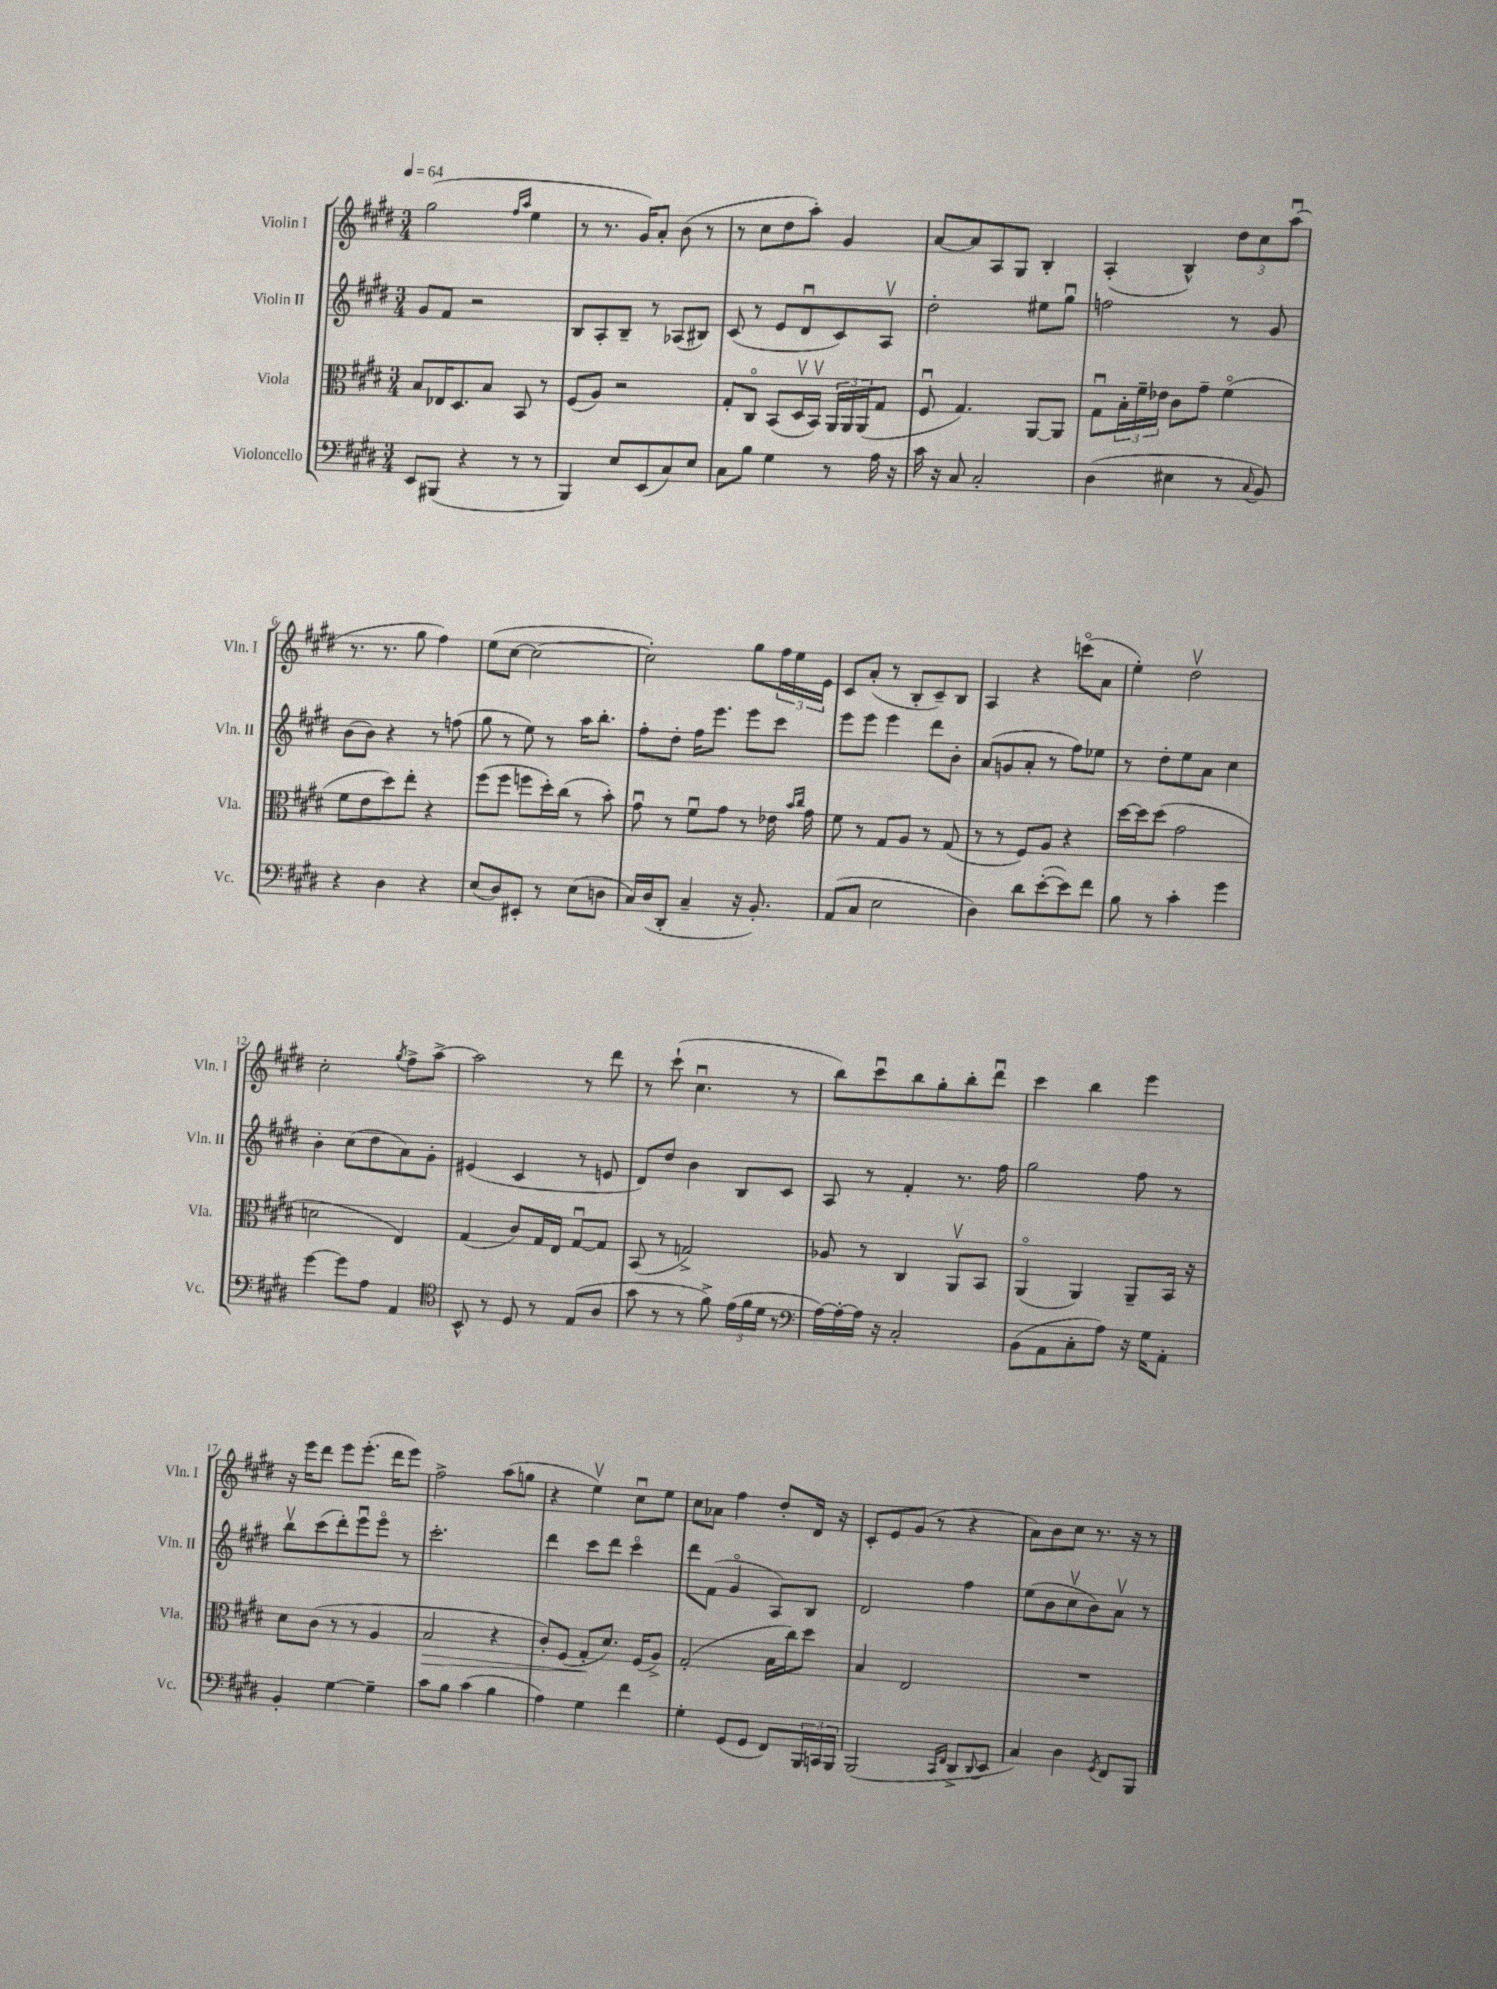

**kern	**kern	**kern	**kern
*staff4	*staff3	*staff2	*staff1
*clefF4	*clefC3	*clefG2	*clefG2
*k[f#c#g#d#]	*k[f#c#g#d#]	*k[f#c#g#d#]	*k[f#c#g#d#]
*M3/4	*M3/4	*M3/4	*M3/4
*MM64	*MM64	*MM64	*MM64
8EE	8B	8g#	(2gg#
(8BBB#	16E-	8f#	.
.	8.D#	.	.
4r	.	2r	.
.	8B	.	.
.	.	.	16qqff#
.	.	.	16qqaa
8r	8BB	.	4ee
8r	8r	.	.
=	=	=	=
4BBB)	(8F#	8B	8r
.	8A)	8A'	8.r
8E	2r	8B~	.
.	.	.	16g#)
(8EE	.	8r	8a'
8C#)	.	(8A-	(8b
8E	.	8B#)	8r
=	=	=	=
8C#	8G#'	(8c#	8r
8B	8C#o	8r	8cc#
4G#	(8BB	8e	8dd#
.	16D#v	8d#u	8aa')
.	16BBv)	.	.
8r	24AA	8c#)	4g#
.	24AA	.	.
.	(24AA	.	.
16A	8G#	8Av	.
16r	.	.	.
=	=	=	=
16c#	8F#u	2dd#'	[8a
16r	.	.	.
8C#	4.G#)	.	8a]
2C#'	.	.	8A
.	.	.	8G#
.	[8AA	8ee#	4B'
.	8AA]	8gg#u	.
=	=	=	=
(4D#	8G#u	2ff	(4A'
.	24B'	.	.
.	24f#~	.	.
.	24e-	.	.
4E#	8c#	.	4B^^)
.	8g#~	.	.
8r	(4f#o	8r	12dd#
.	.	.	12cc#
8qqC#	.	.	.
8BB)	.	8g#	.
.	.	.	(12aau
=	=	=	=
4r	8f#	(8b	8.r
.	8e	8b)	.
.	.	.	8.r
4D#	8dd#)	4r	.
.	8ee'	.	8gg#
4r	4r	8r	4ff#)
.	.	(8ff	.
=	=	=	=
(8E	(8ff#	8gg#	(8ee
8D#)	8ff#	8r	[8cc#
8EE#'	8ff	8ee)	2cc#_
8r	16dd#')	8r	.
.	(16cc#	.	.
(8E	8r	16aa	.
.	.	8.bb'	.
8D	8b')	.	.
=	=	=	=
16C#)	8g#u	8ff#'	2cc#'])
(16D#	.	.	.
8DD#'	8r	8dd#'	.
4C#~	8f#u	16ff#	.
.	.	8.eee	.
.	8g#	.	.
16r	8r	8eee	8gg#
8.BB')	.	.	.
.	16e-	8ccc#	24ff#
.	.	.	24ee
.	16qqb	.	.
.	16qqcc#	.	.
.	16g#	.	.
.	.	.	24e
=	=	=	=
(8AA	8f#	8eee	8c#
8C#	8r	8eee	(8a'
2E	8G#	4eee	8r
.	8A	.	8B'
.	8r	8ddd#	8c#~)
.	(8G#	8b'	8B
=	=	=	=
4D#)	8r	(8a	4A
.	8r	8g	.
8d#	8F#)	8a'	4r
([8e'	8A	8r	.
8e])	4r	8ff#)	(8ccco
8f#	.	8ee-	8a
=	=	=	=
8B	[16dd#	8r	4ee')
.	16dd#]	.	.
8r	(8dd#	8dd#'	.
4c#'	2g#	8ee	2dd#v
.	.	8a	.
4g#	.	4cc#	.
=	=	=	=
[4g#	2d	4b'	2cc#'
8g#]	.	(8cc#	.
8A	.	8dd#	.
.	.	.	8qgg#
4AA	4E)	8a)	8ff#^
.	.	8g#'	[8aa^
=	=	=	=
*clefC4	*	*	*
8BB^^	(4G#	(4e#	2aa]
8r	.	.	.
8D#	8c#)	4c#	.
8r	16G#	.	.
.	16E	.	.
(8E	[8G#u	8r	8r
8A	8G#]	8e	8ddd#
=	=	=	=
8g#	(8BB	8d#)	8r
8r	8r	8dd#	(8ccc#`
8r	2G^)	4b	4.cc#u
8f#^)	.	.	.
(24e	.	8B	.
24f#	.	.	.
24d#	.	.	.
8r	.	8c#	8r
=	=	=	=
*clefF4	*	*	*
[16A)	8A-	8A	8bb)
16A'_	.	.	.
16A]	8r	8r	8ccc#u
16r	.	.	.
2C#'	4C#	4f#'	8bb
.	.	.	8gg#'
.	8AAv	8.r	8bb'
.	8BB	.	8ddd#u
.	.	16ff#	.
=	=	=	=
(8BB	(4AAo	2gg#	4ccc#
8AA	.	.	.
8C#'	4AA)	.	4bb
8A)	.	.	.
16r	8AA~	8ff#	4eee
16G#	.	.	.
8AA'	16BB	8r	.
.	16r	.	.
=	=	=	=
4BB'	8d#	8bbv	16r
.	.	.	16eee
.	(8c#	(8ccc#	8ddd#
[4G#	8r	8ddd#')	8eee
.	8r	8eeeu	(8.eee'
4G#~]	4A	8eeeo	.
.	.	.	16ddd#
.	.	8r	8eee)
=	=	=	=
8c#	2B	2.ccc#'	2ff#^
8B	.	.	.
(4c#	.	.	.
4B	4r	.	(8aa
.	.	.	8gg
=	=	=	=
4A)	8c#')	4ddd#	4r
.	(8F#	.	.
4G#	8G#'	8ccc#	4eev)
.	8.d#)	8ddd#	.
4f#	.	4ccc#o	8cc#u
.	(16F#	.	.
.	8A^)	.	8ee
=	=	=	=
4G#'	(2G#'	8ddd#	8cc#
.	.	(8f#	8a-
(8GG#	.	4g#o	4ff#
8GG#	.	.	.
8FF#)	16B	8A)	8dd#'
.	16cc#)	.	.
24BBB	8dd#	8B	16d#
24CC	.	.	.
.	.	.	16r
24BBB	.	.	.
=	=	=	=
(2BBB	4B	2d#	8c#'
.	.	.	8e
.	2E	.	(8g#
.	.	.	8r
16qqCC#	.	.	.
16qqFF#	.	.	.
8DD#^	.	4ff#	4r
8qqDD#	.	.	.
8EE	.	.	.
=	=	=	=
4C#)	2.r	(8ee	8a)
.	.	8b	8b
4D#	.	8cc#v	8cc#
.	.	8b)	8.r
8qGG#	.	.	.
8FF#	.	8av	.
.	.	.	16r
8BBB	.	8r	8r
==	==	==	==
*-	*-	*-	*-
